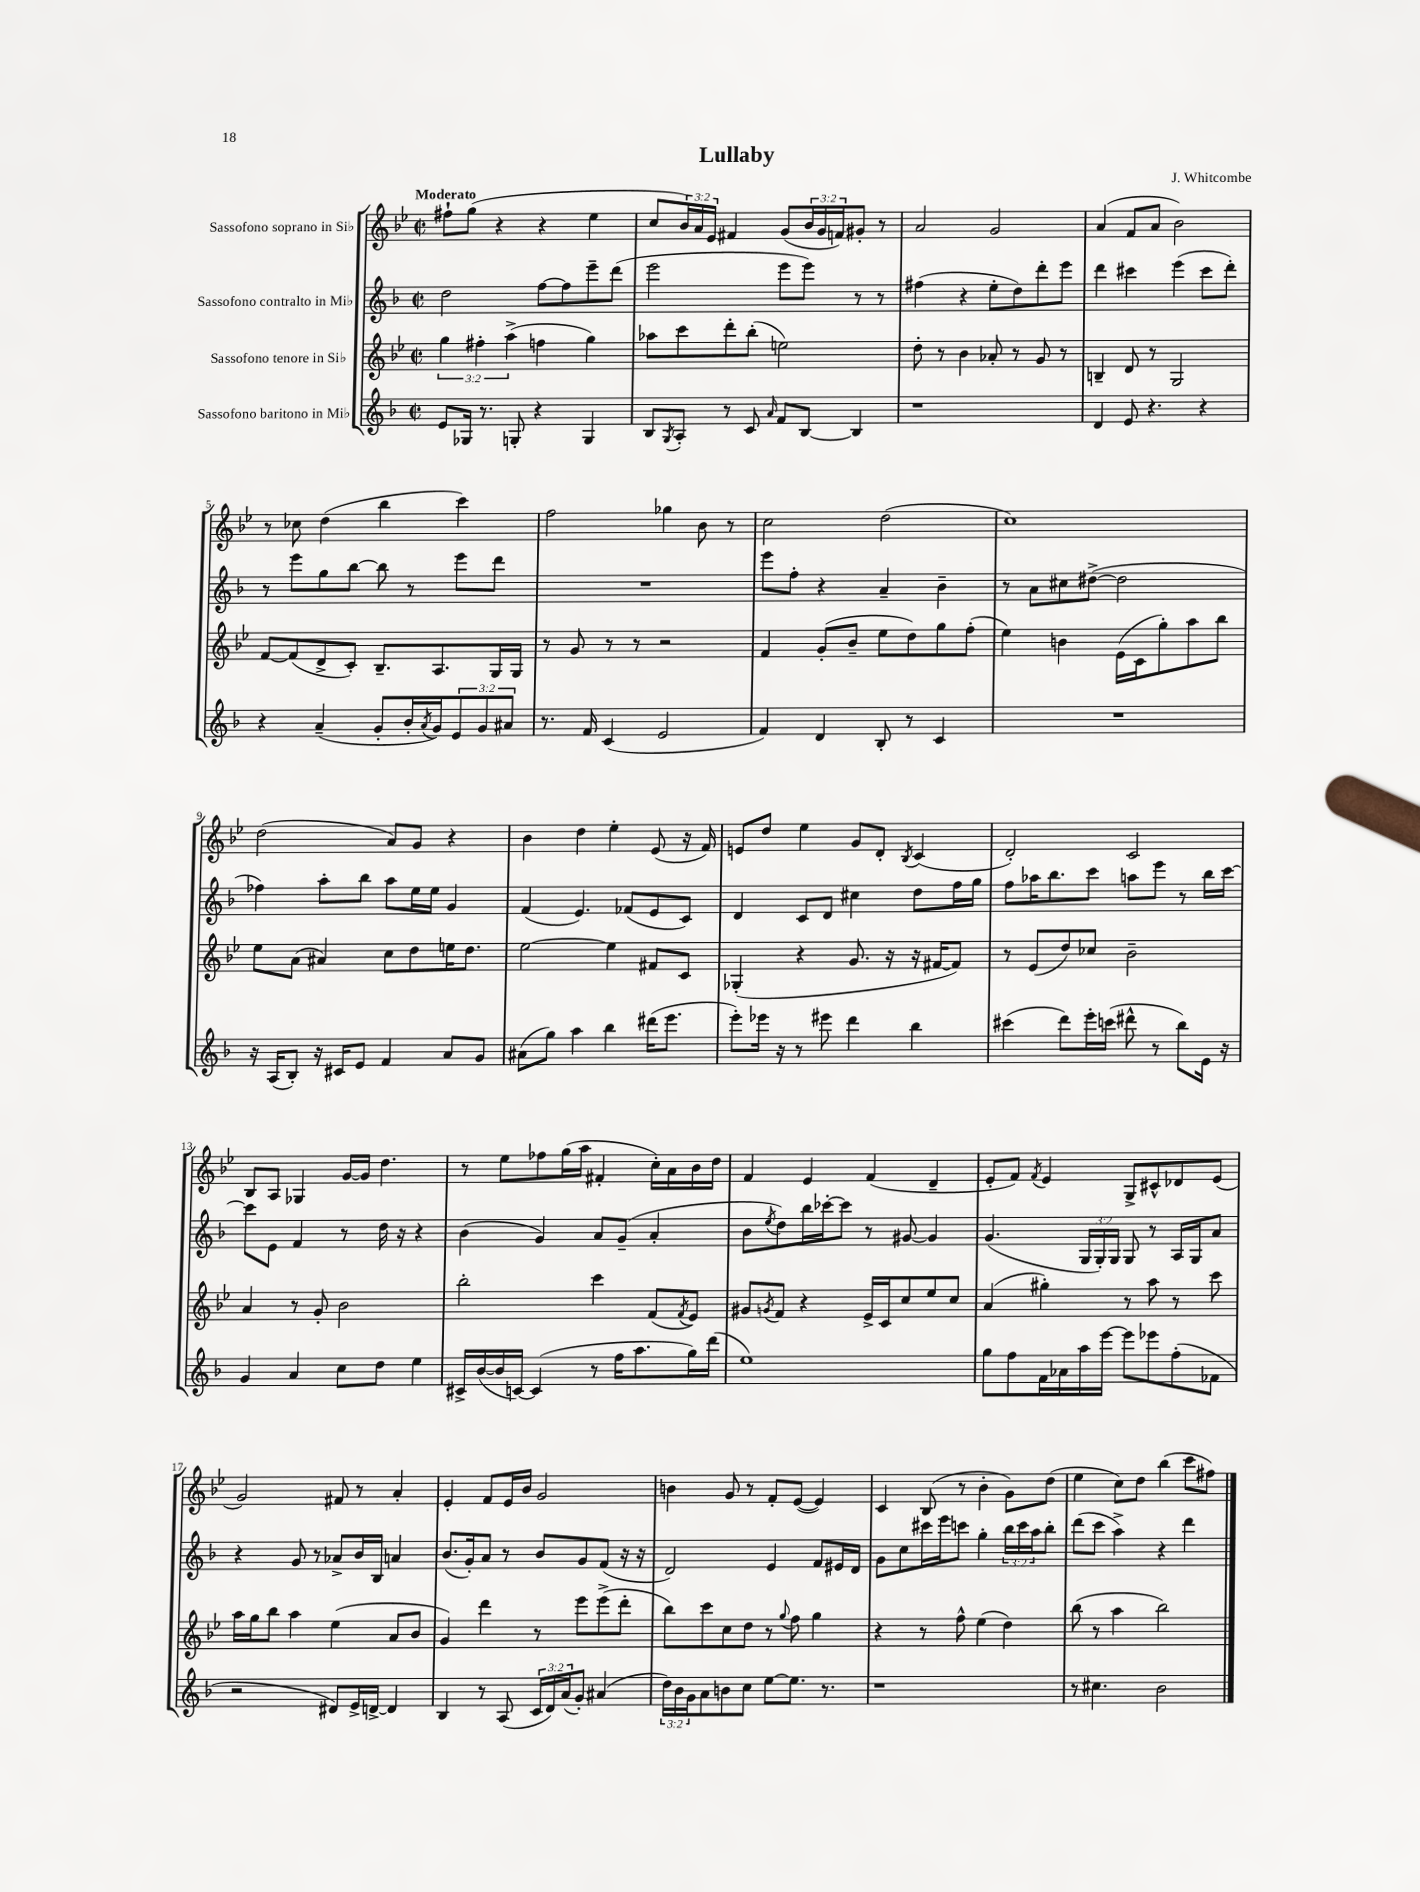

**kern	**kern	**kern	**kern
*staff4	*staff3	*staff2	*staff1
*clefG2	*clefG2	*clefG2	*clefG2
*k[b-]	*k[b-e-]	*k[b-]	*k[b-e-]
*M2/2	*M2/2	*M2/2	*M2/2
*met(c|)	*met(c|)	*met(c|)	*met(c|)
8e/L	6gg\	2dd\	8ff#`\L
16G-/Jk	.	.	(8gg\J
.	6ff#'\	.	.
8.r	.	.	.
.	.	.	4r
.	(6aa^\	.	.
8G'/	.	.	.
4r	4ff\	[8ff\L	4r
.	.	8ff\]	.
4G/	4gg\)	8eee~\	4ee-\
.	.	(8ddd\J	.
=	=	=	=
8B-/L	8aa-\L	2eee\	8cc/L
8qG/	.	.	.
8A'/J	8ccc\	.	24b-/L)
.	.	.	24a/
.	.	.	24e-/JJ
8r	8ddd'\	.	4f#/
8c/	(8bb-'\J	.	.
16qqa/	.	.	.
8f/L	2ee\)	8eee\L	(8g/L
[8B-/J	.	8eee\J)	24b-/L
.	.	.	24g/
.	.	.	24f/J)
4B-/]	.	8r	8g#'/J
.	.	8r	8r
=	=	=	=
1r	8dd'\	(4ff#\	2a/
.	8r	.	.
.	4b-\	4r	.
.	8a-'/	8ee'\L	2g/
.	8r	8dd\)	.
.	8g/	8ddd'\	.
.	8r	8eee\J	.
=	=	=	=
4d/	4B~/	4ddd\	(4a/
8e/	8d/	4ccc#\	8f/L
4.r	8r	.	8a/J
.	2G/	(4eee\	2b-\)
4r	.	8ccc#\L	.
.	.	8ddd'\J)	.
=	=	=	=
4r	[8f/L	8r	8r
.	(8f/]	8eee\L	8cc-\
(4a~/	8d^/	8gg\	(4dd\
.	8c'/J)	[8bb-\J	.
8g'/L	8.B-~/L	8bb-\]	4bb-\
16b-'/L	.	8r	.
8qa/	.	.	.
16g/J)	8.A/	.	.
12e/	.	8eee\L	4ccc\)
12g/	.	.	.
.	16G/L	8ddd\J	.
12a#/J	.	.	.
.	16G/JJ	.	.
=	=	=	=
8.r	8r	1r	2ff\
.	8g/	.	.
16f/	.	.	.
(4c/	8r	.	.
.	8r	.	.
2e/	2r	.	4gg-\
.	.	.	8b-\
.	.	.	8r
=	=	=	=
4f/)	4f/	8eee\L	2cc\
.	.	8ff'\J	.
4d/	(8g'/L	4r	.
.	8b-~/J	.	.
8B-'/	8ee-\L	4a~/	(2dd\
8r	8dd\)	.	.
4c/	8gg\	4b-~\	.
.	(8ff'\J	.	.
=	=	=	=
1r	4ee-\)	8r	1cc)
.	.	8a\L	.
.	4b\	8cc#\	.
.	.	([8dd#^\J	.
.	(16e-\LL	2dd#\]	.
.	16c\J	.	.
.	8gg'\)	.	.
.	8aa\	.	.
.	8bb-\J	.	.
=	=	=	=
16r	8ee-\L	4ff-\)	(2dd\
(16A/LK	.	.	.
8B-'/J)	(8a\J	.	.
16r	4a#/)	8aa'\L	.
16c#/LK	.	.	.
8e/J	.	8bb-\J	.
4f/	8cc\L	8aa\L	8a/L)
.	8dd\	16ee\L	8g/J
.	.	16ee\JJ	.
8a/L	16ee\K	4g/	4r
.	8.dd\J	.	.
8g/J	.	.	.
=	=	=	=
(8a#\L	[2ee-\	(4f/	4b-\
8gg\J)	.	.	.
4aa\	.	4.e/)	4dd\
4bb-\	4ee-\]	.	4ee-'\
.	.	(8f-/L	.
(16ddd#\LK	8f#/L	8e/	(8e-/
8.eee\J	.	.	.
.	8c/J	8c/J)	16r
.	.	.	16f/)
=	=	=	=
8eee'\L)	(4G-'/	4d/	8e/L
16eee-\Jk	.	.	8dd/J
16r	.	.	.
8r	4r	8c/L	4ee-\
8eee#\	.	8d/J	.
4ddd\	8.g/	4cc#\	8g/L
.	.	.	8d'/J
.	16r	.	.
.	.	.	8qB-/
4bb-\	16r	8dd\L	(4c/
.	[16f#/LK	.	.
.	8f#/]J)	16ff\L	.
.	.	16gg\JJ	.
=	=	=	=
(4ccc#\	8r	8ff\L	2d'/)
.	(8e-/L	16aa-\K	.
.	.	8.bb-\	.
8ddd\L)	8dd/)	.	.
16eee'\L	8cc-/J	8ccc\J	.
(16ccc\JJ	.	.	.
8ddd#^^\	2b-~\	8aa\L	2c/
8r	.	8eee\J	.
8bb-\L)	.	8r	.
16e\Jk	.	16bb-\LL	.
16r	.	[16ccc\JJ	.
=	=	=	=
4g/	4a/	8ccc\]L	8B-/L
.	.	8e\J	8A/J
4a/	8r	4f/	4G-/
.	8g'/	.	.
8cc\L	2b-\	8r	[16g/LL
.	.	.	16g/]JJ
8dd\J	.	16dd\	4.dd\
.	.	16r	.
4ee\	.	4r	.
=	=	=	=
16c#^/LL	2bb-'\	(4b-\	8r
([16b-/	.	.	.
16b-/]	.	.	8ee-\L
[16c/JJ)	.	.	.
(4c/]	.	4g/)	8ff-\
.	.	.	(16gg\L
.	.	.	16aa\JJ
8r	4ccc\	8a/L	4f#'/
16ff\LK	.	(8g~/J	.
8.aa\	.	.	.
.	(8f/L	4a'/	16cc'\LL)
.	.	.	16a\
.	8qf/	.	.
16gg\L)	8e-/J)	.	16b-\
(16ddd\JJ	.	.	16dd\JJ
=	=	=	=
1ee)	8g#/L	8b-\L	4f/
.	8qg/	8qee/	.
.	8f/J	8dd\)	.
.	4r	16bb-\L	4e-/
.	.	[16ccc-'\J	.
.	.	8ccc-\]J	.
.	16e-^/LL	8r	(4f/
.	16c/J	.	.
.	8cc/	[8g#/	.
.	8ee-/	4g#/]	4d~/
.	8cc/J	.	.
=	=	=	=
8gg\L	(4a/	(4.g/	8e-'/L
8ff\	.	.	8f/J)
.	.	.	8qf/
16f\L	4gg#'\)	.	4e-/
16a-\	.	.	.
16aa\	.	24G/LL	.
.	.	24G'/)	.
[16eee\JJ	.	.	.
.	.	24G/JJ	.
8eee\]L	8r	8G/	8G^/L
8eee-\	8aa\	8r	8c#^^/
(8ff'\	8r	16A/LL	8d-/
.	.	16G/J	.
8f-\J	8ccc\	8a/J	(8e-/J
=	=	=	=
2r	16aa\LL	4r	2g/)
.	16gg\J	.	.
.	8bb-\J	.	.
.	4aa\	8g/	.
.	.	8r	.
8d#/L)	(4ee-\	8a-^/L	8f#/
16e^/L	.	16b-/L	8r
[16d^/JJ	.	16B-/JJ	.
4d/]	8a/L	4a/	4a'/
.	8b-/J	.	.
=	=	=	=
4B-/	4g/)	(8.b-/L	4e-'/
.	.	16g'/k)	.
8r	4ddd\	8a/J	8f/L
(8A/	.	8r	16e-/L
.	.	.	16b-/JJ
24c/LL	8r	8b-/L	2g/
24d/)	.	.	.
(24a/J	.	.	.
8g'/J)	8eee-\L	8g/	.
(4a#/	(8eee-^\	(8f/J	.
.	8ddd'\J	16r	.
.	.	16r	.
=	=	=	=
24dd\LL)	8bb-\L)	2d/)	4b\
24b-\	.	.	.
24g\J	.	.	.
8a\	8ccc\	.	.
8b\	8cc\	.	8g/
8cc\J	8dd\J	.	8r
[8ee\L	8r	4e/	8f'/L
.	8qqgg/	.	.
8.ee\]J	8ff\	.	([8e-/J
.	4gg\	8f/L	4e-/])
8.r	.	.	.
.	.	16e#/L	.
.	.	16d/JJ	.
=	=	=	=
1r	4r	8g\L	4c/
.	.	8cc\	.
.	8r	16ccc#\L	(8B-/
.	.	16eee\J	.
.	8ff^^\	8ccc\J	8r
.	(4ee-\	4gg'\	4b-'\
.	4dd\)	24bb-\LL	8g\L)
.	.	24ccc\	.
.	.	24aa\J	.
.	.	8bb-'\J	(8dd\J
=	=	=	=
8r	(8bb-\	(8ddd\L	4ee-\
4.cc#\	8r	8ccc\J	.
.	4aa\	4aa^\)	8cc\L)
.	.	.	8dd\J
2b-\	2bb-\)	4r	(4bb-\
.	.	4ddd\	8ccc\L
.	.	.	8ff#\J)
==	==	==	==
*-	*-	*-	*-
